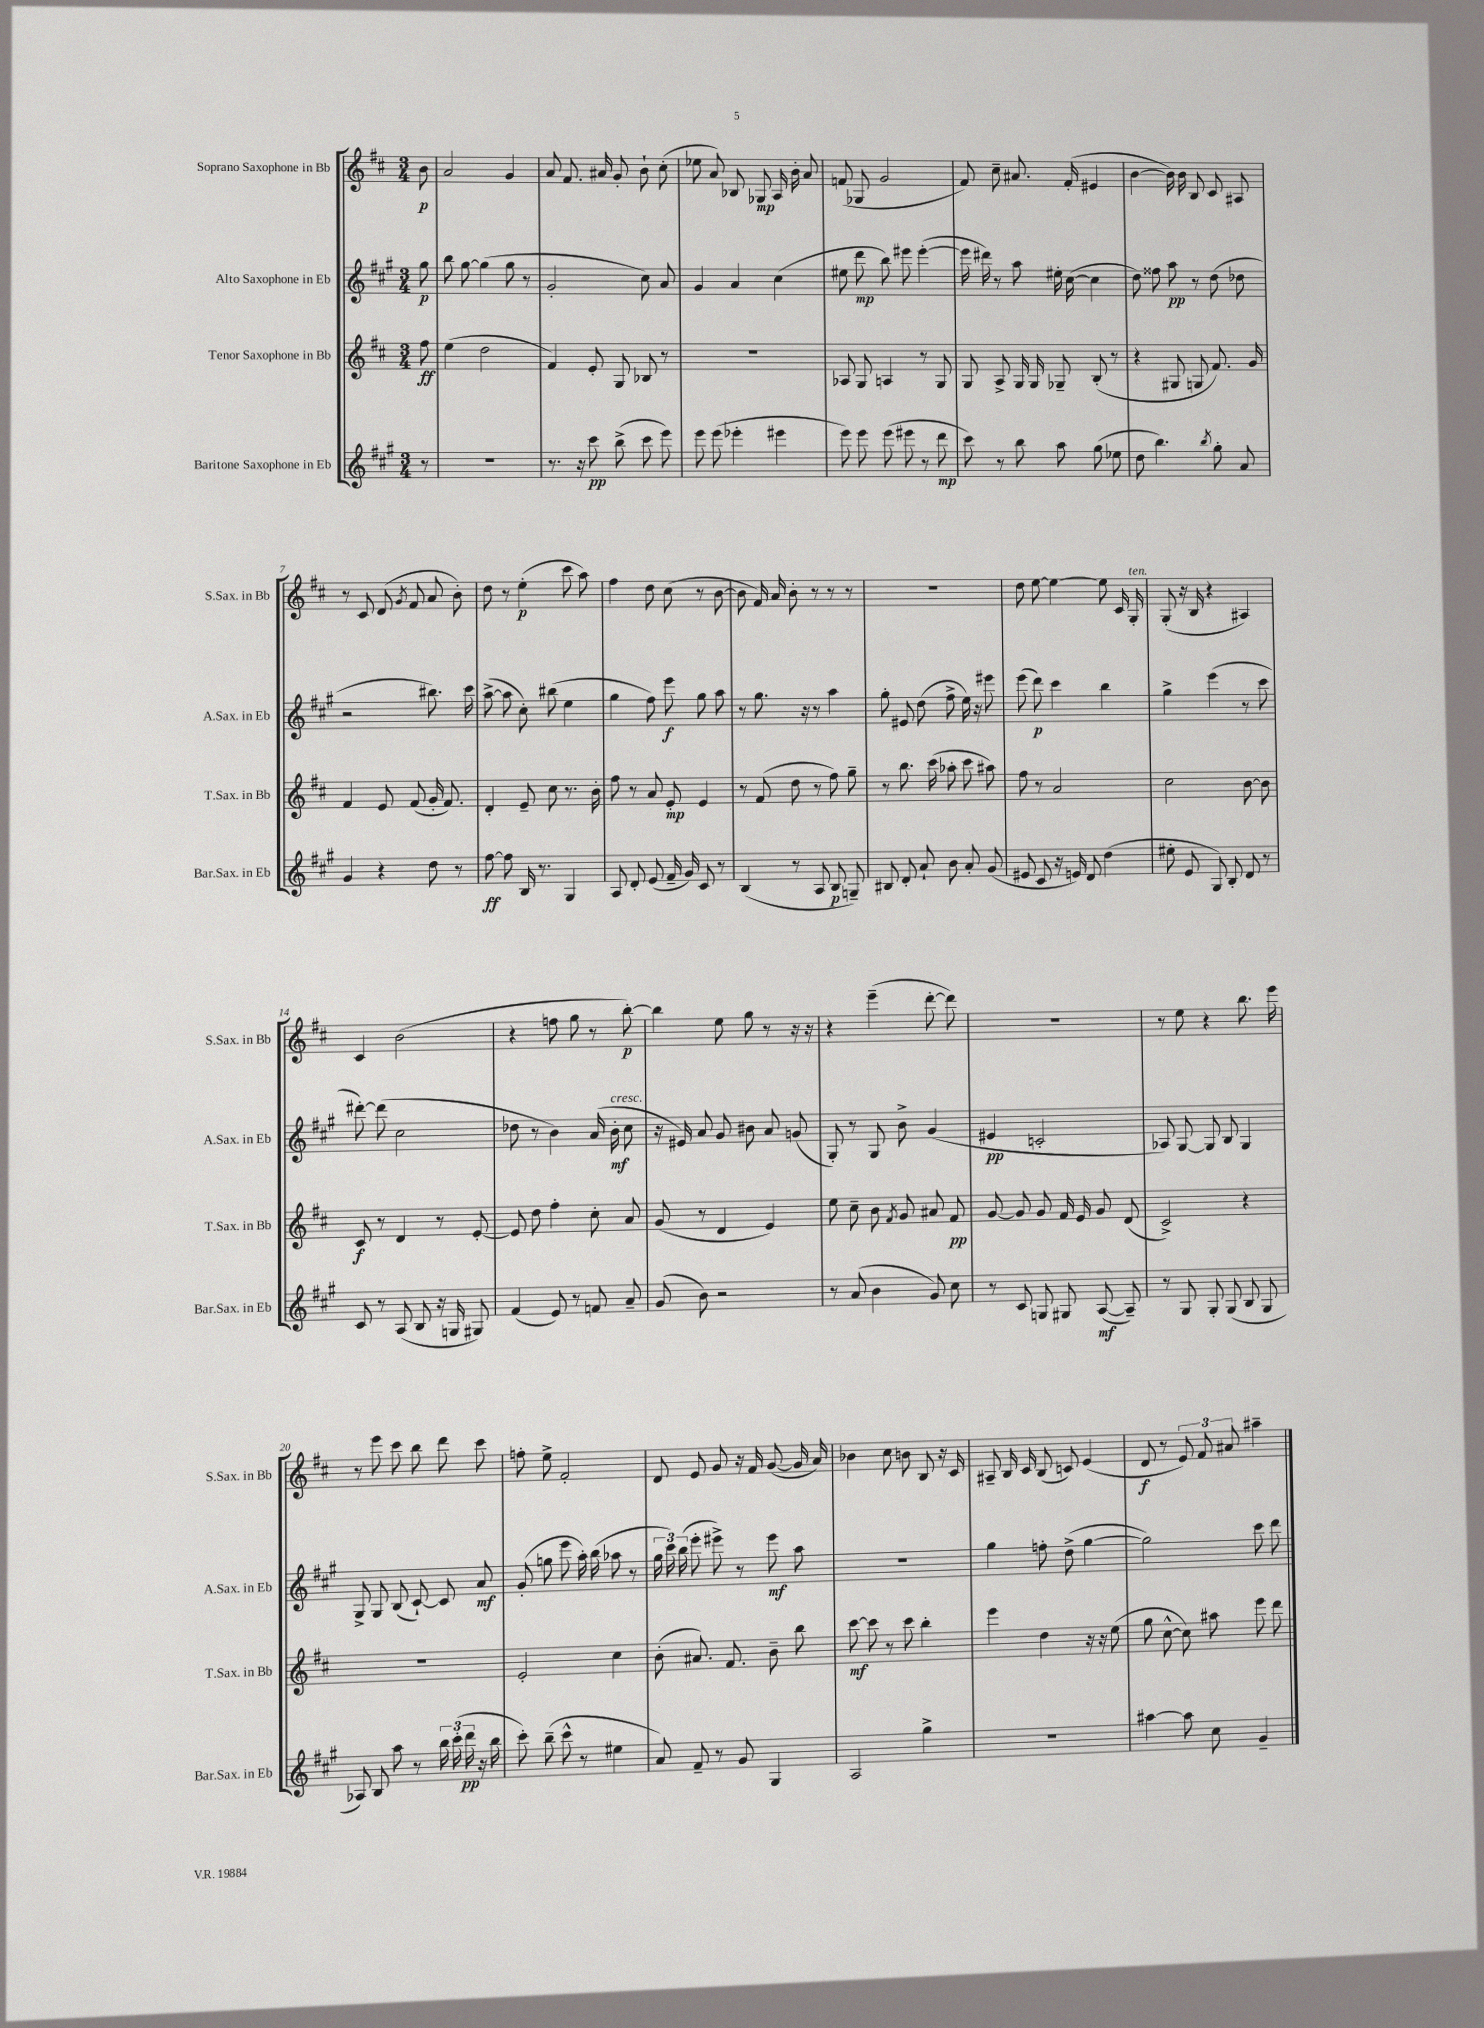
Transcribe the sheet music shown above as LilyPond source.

<<
\new StaffGroup <<
\new Staff = "s0" \with { instrumentName = "Soprano Saxophone in Bb" shortInstrumentName = "S.Sax. in Bb" } {
    \clef treble \key d \major \numericTimeSignature \time 3/4 \partial 8
    \autoBeamOff b'8\p |
    a'2 g'4 |
    a'8 fis'8. ais'16 g'8-. b'8-! cis''8-.( |
    ees''8 a'8) bes8 ges8\mp a16 b'16-. a'8 |
    f'8( ges8 g'2 |
    fis'8) cis''8-- ais'8. fis'16-.( eis'4 |
    b'4~ b'16) b'16 b8 cis'8 ais8 |
    r8 cis'8 d'8( \acciaccatura { g'8 } fis'8 a'8 b'8-.) |
    d''8 r8 e''4-.\p( cis'''8 a''8) |
    fis''4 d''8 cis''8( r8 b'8~ |
    b'8 fis'16) a'16 b'8-. r8 r8 r8 |
    R2. |
    d''8 e''8~ e''4~ e''8 cis'16 g16-.^\markup { \italic "ten." } |
    g8-.( r16 b16 r4 ais4) |
    cis'4 b'2( |
    r4 f''8 g''8 r8 b''8~-.\p) |
    b''4 e''8 g''8 r8 r16 r16 |
    r4 e'''4--( d'''8~-. d'''8) |
    R2. |
    r8 e''8 r4 b''8. e'''16 |
    r8 e'''8 cis'''8 b''8 d'''8 cis'''8 |
    f''8-. e''8-> fis'2-. |
    d'8 e'8 g'8 r16 fis'16 g'8~( g'16 a'16) |
    bes'4 cis''8 b'8 b8 r16 cis'16 |
    ais8-- b16 cis'16 b8( c'8) e'4( |
    d'8\f r8 \tuplet 3/2 { e'8) fis'8 ais'8 } ais''4-- \bar "|." |
}
\new Staff = "s1" \with { instrumentName = "Alto Saxophone in Eb" shortInstrumentName = "A.Sax. in Eb" } {
    \clef treble \key a \major \numericTimeSignature \time 3/4 \partial 8
    \autoBeamOff gis''8\p |
    b''8 gis''8~ gis''4( gis''8 r8 |
    gis'2-. cis''8) a'8 |
    gis'4 a'4 cis''4( |
    eis''8 d'''8\mp b''8) eis'''8 eis'''4~-.( |
    eis'''16 dis'''16) r8 a''8 eis''16-. cis''16~( cis''4 |
    d''8) fisis''8 a''8\pp r8 d''8( des''8 |
    r2 bis''8.) cis'''16 |
    a''8~->( a''8 cis''8-.) bis''8( e''4 |
    gis''4 fis''8) e'''8\f gis''8 a''8 |
    r8 gis''8. r16 r8 a''4 |
    gis''8-. eis'8 d''8( fis''8-> e''16) r16 eis'''8 |
    e'''8( d'''8\p) cis'''4 b''4 |
    gis''4-> e'''4( r8 cis'''8 |
    dis'''8~-.) dis'''8( cis''2 |
    des''8 r8 b'4) a'16( b'16-.\mf^\markup { \italic "cresc." } cis''8 |
    r16 eis'16) a'8 gis'8 bis'8 a'8 g'8( |
    gis8-.) r8 gis8 b'8-> gis'4( |
    eis'4\pp c'2-. |
    aes8) gis8~ gis8 b8 gis4 |
    gis8-> gis8 b8( cis'8~-!) cis'8 a'8\mf |
    gis'8-.( g''8 e'''8 a''16-.) b''16( aes''8 r8 |
    \tuplet 3/2 { gis''16 cis'''16) b''16( } e'''8-. eis'''8->) r8 eis'''8\mf a''8 |
    R2. |
    gis''4 f''8-. d''8->( gis''4~ |
    gis''2) cis'''8 d'''8 \bar "|." |
}
\new Staff = "s2" \with { instrumentName = "Tenor Saxophone in Bb" shortInstrumentName = "T.Sax. in Bb" } {
    \clef treble \key d \major \numericTimeSignature \time 3/4 \partial 8
    \autoBeamOff fis''8\ff |
    e''4( d''2 |
    fis'4) e'8-. g8 bes8 r8 |
    R2. |
    aes8 g8 a4 r8 g8 |
    g8 a8-> g16 g16 ges8-- b8-.( r8 |
    r4 gis8 g8 fis'8.) g'16 |
    fis'4 e'8 fis'8( g'16-. fis'8.) |
    d'4-. e'8-- cis''8 r8. b'16-. |
    fis''8 r8 a'8 e'8-.\mp e'4 |
    r8 fis'8( d''8 r8 fis''8) g''8-- |
    r8 b''8. cis'''16( aes''8-. cis'''8 ais''8) |
    fis''8 r8 a'2 |
    cis''2 b'8~ b'8 |
    cis'8\f r8 d'4 r8 e'8~-. |
    e'8 d''8 fis''4-. cis''8-. a'8 |
    g'8( r8 d'4 e'4) |
    e''8 cis''8-- b'8 \acciaccatura { fis'8 } g'8 ais'8 fis'8\pp |
    g'8~ g'8 g'8 fis'16 e'16 g'8 d'8( |
    cis'2->) r4 |
    R2. |
    e'2-. cis''4 |
    b'8-.( ais'8.) fis'8. b'8-- b''8 |
    cis'''8~\mf cis'''8 r8 cis'''8 b''4-. |
    e'''4 d''4 r16 r16 e''8( |
    g''8 cis''8~-^ cis''8) ais''8 e'''8 d'''8 \bar "|." |
}
\new Staff = "s3" \with { instrumentName = "Baritone Saxophone in Eb" shortInstrumentName = "Bar.Sax. in Eb" } {
    \clef treble \key a \major \numericTimeSignature \time 3/4 \partial 8
    \autoBeamOff r8 |
    R2. |
    r8. r16 cis'''8\pp b''8->( cis'''8 e'''8) |
    e'''8 e'''8( ees'''4-. eis'''4 |
    e'''8) e'''8 e'''8( eis'''8 r8 d'''8\mp |
    cis'''8) r8 b''8 a''8 gis''8( ees''8 |
    d''8 b''4.) \acciaccatura { b''8 } gis''8-. a'8 |
    gis'4 r4 d''8 r8 |
    fis''8~\ff fis''8 b16 r8. gis4 |
    a8 d'8-. e'8( fis'16-- gis'16) cis'8 r8 |
    b4( r8 a8 b8\p g8--) |
    bis8 d'8-. a'8-! b'8 a'8-. gis'8( |
    eis'8 cis'8 r16 e'16) d'8 d''4( |
    eis''8-. e'8 gis8) b8-. d'8 r8 |
    cis'8 r8 a8( b8 r16 g16 gis8) |
    fis'4( e'8) r8 f'8 a'8-- |
    gis'8( b'8) r2 |
    r8 a'8( b'4 gis'8) cis''8 |
    r8 cis'8 g8 gis8 a8~\mf( a8--) |
    r8 gis8 gis8-. gis8( b8 gis8 |
    aes8) b8 a''8 r8 \tuplet 3/2 { b''16 cis'''16-.( d'''16\pp } r16 b''16 |
    cis'''8-.) b''8--( cis'''8-^ r8 eis''4 |
    a'8) fis'8-- r8 gis'8 gis4 |
    a2 gis''4-> |
    R2. |
    ais''4~ ais''8 cis''8 gis'4-- \bar "|." |
}
>>
>>
